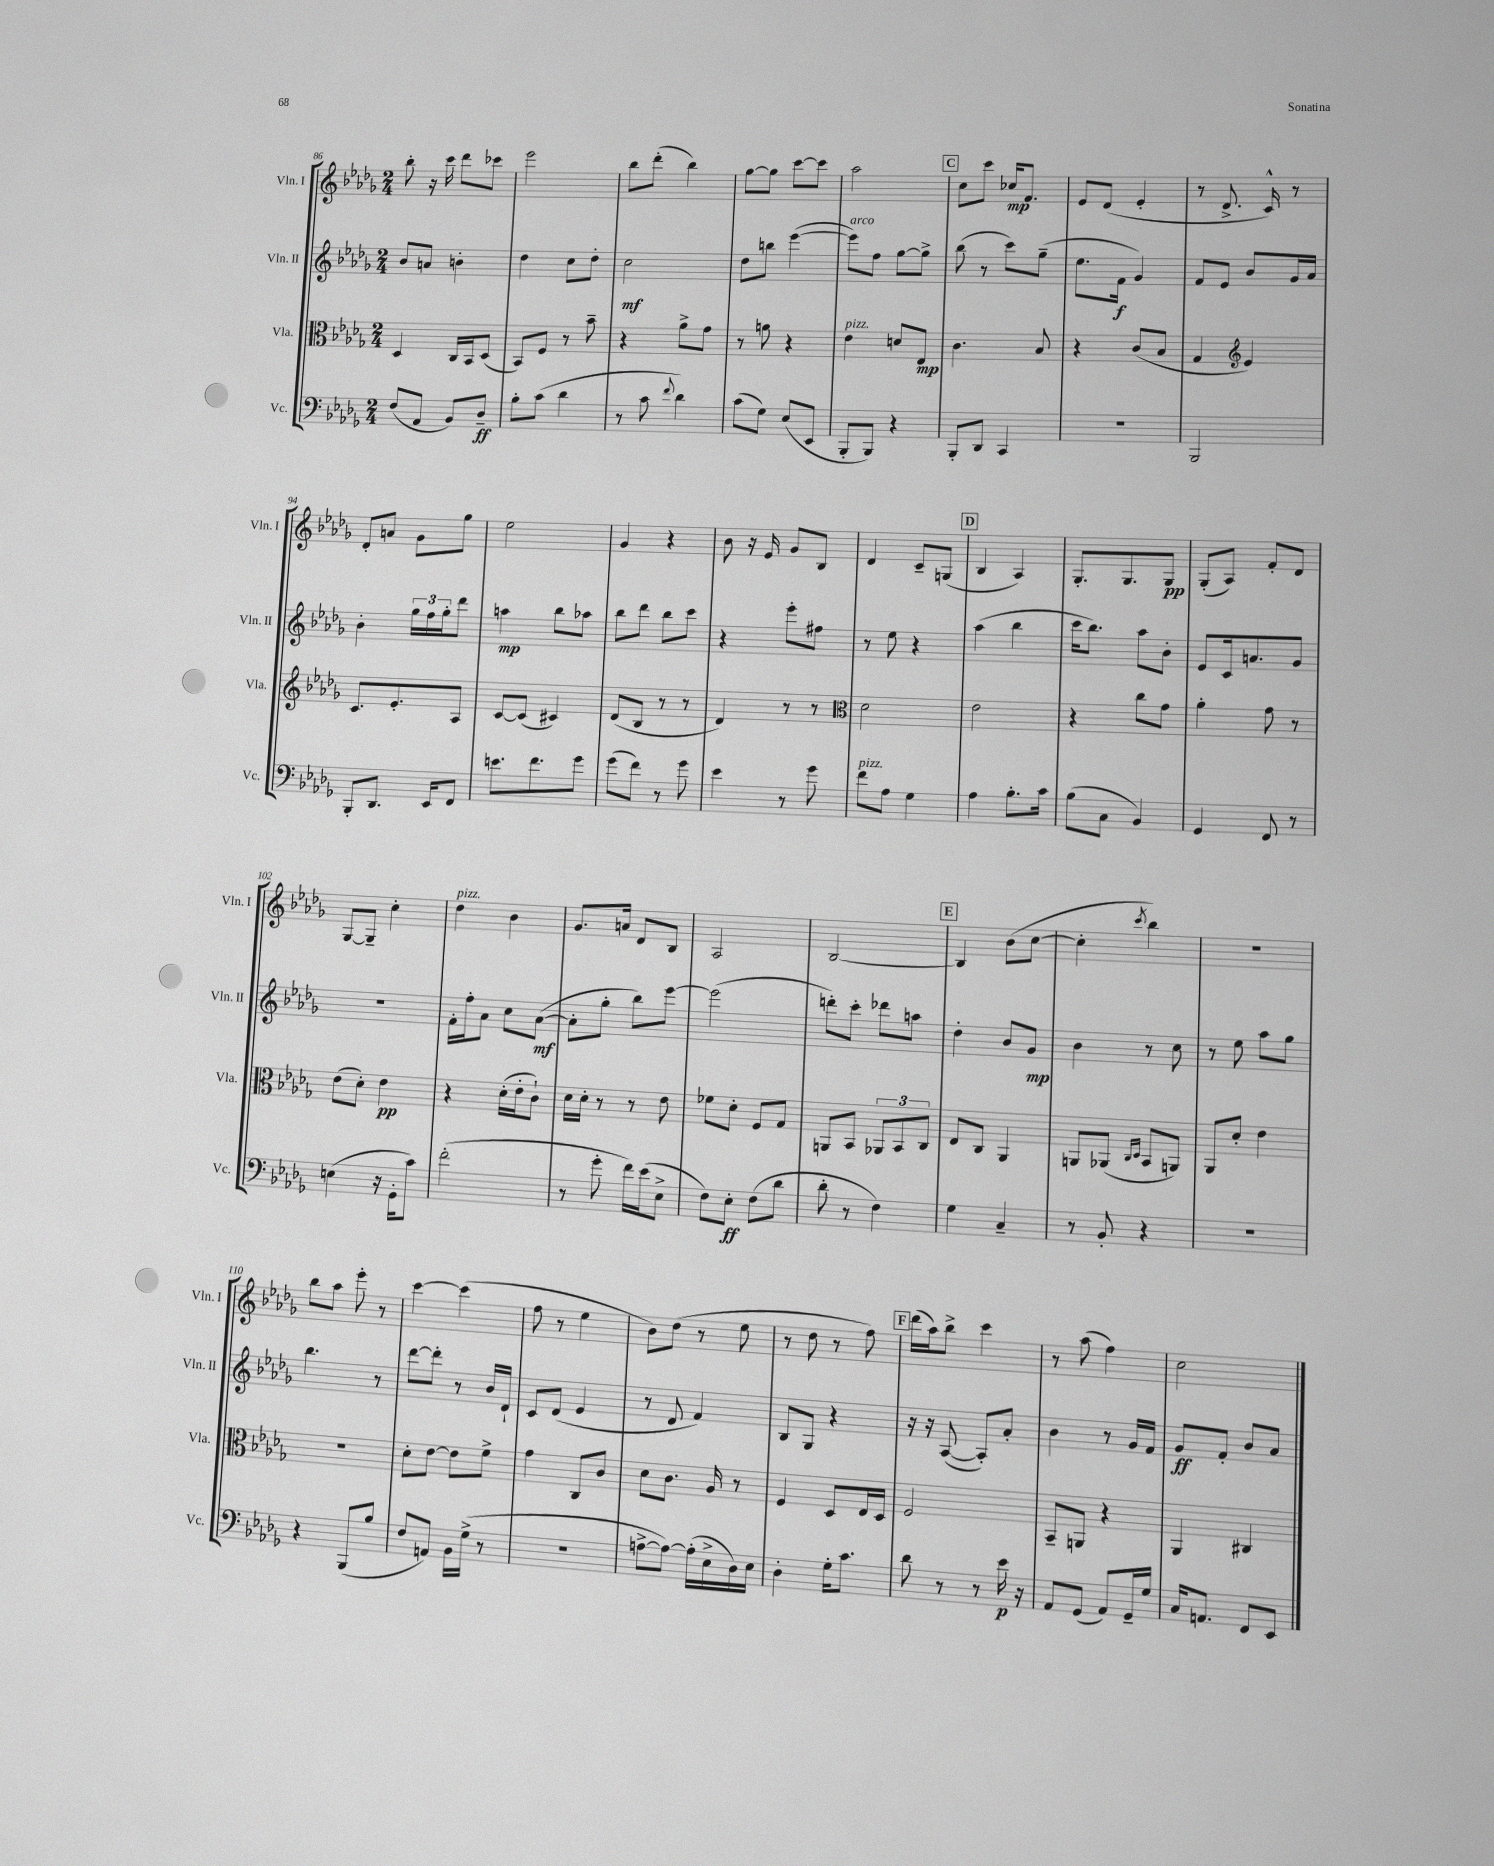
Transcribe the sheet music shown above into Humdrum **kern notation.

**kern	**dynam	**kern	**dynam	**kern	**dynam	**kern	**dynam
*part4	*part4	*part3	*part3	*part2	*part2	*part1	*part1
*staff4	*staff4	*staff3	*staff3	*staff2	*staff2	*staff1	*staff1
*I"Vc.	*	*I"Vla.	*	*I"Vln. II	*	*I"Vln. I	*
*I'Vc.	*	*I'Vla.	*	*I'Vln. II	*	*I'Vln. I	*
*clefF4	*	*clefC3	*	*clefG2	*	*clefG2	*
*k[b-e-a-d-g-]	*	*k[b-e-a-d-g-]	*	*k[b-e-a-d-g-]	*	*k[b-e-a-d-g-]	*
*M2/4	*	*M2/4	*	*M2/4	*	*M2/4	*
=86	=86	=86	=86	=86	=86	=86	=86
(8F/L	.	4D-/	.	8b-/L	.	8bb-'\	.
8AA-/J	.	.	.	8an/J	.	16r	.
.	.	.	.	.	.	16ccc\	.
8BB-/L)	.	16C/LL	.	4bn'\	.	8ddd-\L	.
.	.	16BB-/J	.	.	.	.	.
8D-~/J	ff	(8D-/J	.	.	.	8ccc-X\J	.
=87	=87	=87	=87	=87	=87	=87	=87
8B-'\L	.	8BB-/L)	.	4dd-\	.	2eee-\	.
(8c\J	.	8F/J	.	.	.	.	.
4d-\	.	8r	.	8cc\L	.	.	.
.	.	8b-~\	.	8dd-'\J	.	.	.
=88	=88	=88	=88	=88	=88	=88	=88
8r	.	4r	.	2cc\	mf	8bb-\L	.
8c\	.	.	.	.	.	(8ddd-'\J	.
8qqf/	.	.	.	.	.	.	.
4d-\)	.	8a-^\L	.	.	.	4bb-\)	.
.	.	8g-\J	.	.	.	.	.
=89	=89	=89	=89	=89	=89	=89	=89
(8c\L	.	8r	.	8dd-\L	.	[8gg-\L	.
8G-\J)	.	8an\	.	8bbn\J	.	8gg-\J]	.
(8E-/L	.	4r	.	([4eee-\	.	[8ccc\L	.
8EE-/J	.	.	.	.	.	8ccc\J]	.
=90	=90	=90	=90	=90	=90	=90	=90
!	!	!	!	!LO:TX:a:i:t=arco	!	!	!
!	!	!LO:TX:a:i:t=pizz.	!	!	!	!	!
8BBB-'/L	.	4e-\	.	8eee-\L])	.	2aa-\	.
8BBB-/J)	.	.	.	8ff\J	.	.	.
4r	.	8dn/L	.	[8gg-\L	.	.	.
.	.	8E-/J	mp	8gg-^\J]	.	.	.
!!LO:REH:place=s1:t=C
=91	=91	=91	=91	=91	=91	=91	=91
8BBB-'/L	.	4.c\	.	(8bb-\	.	8cc\L	.
8DD-/J	.	.	.	8r	.	8ccc\J	.
4CC/	.	.	.	8ccc\L)	.	16cc-X/KL	mp
.	.	.	.	.	.	8.f/J	.
.	.	8B-/	.	(8gg-~\J	.	.	.
=92	=92	=92	=92	=92	=92	=92	=92
2r	.	4r	.	8.ee-\L	.	8e-/L	.
.	.	.	.	.	.	(8d-/J	.
.	.	.	.	16f\Jk	f	.	.
.	.	(8c/L	.	4g-/)	.	4e-'/	.
.	.	8B-/J	.	.	.	.	.
=93	=93	=93	=93	=93	=93	=93	=93
2BBB-/	.	4G-/	.	8f/L	.	8r	.
.	.	.	.	8e-/J	.	8.d-^/	.
*	*	*clefG2	*	*	*	*	*
.	.	4e-/)	.	8b-/L	.	.	.
.	.	.	.	.	.	16c^^/)	.
.	.	.	.	16g-/L	.	8r	.
.	.	.	.	16a-/JJ	.	.	.
!!LO:LB:g=z
=94	=94	=94	=94	=94	=94	=94	=94
8BBB-'/L	.	8.c/L	.	4b-'\	.	8d-'/L	.
8.DD-/J	.	.	.	.	.	8an/J	.
.	.	8.e-'/	.	.	.	.	.
.	.	.	.	24gg-\LL	.	8g-\L	.
.	.	.	.	24ff\	.	.	.
16EE-/KL	.	.	.	.	.	.	.
.	.	.	.	24gg-'\J	.	.	.
8FF/J	.	8A-/J	.	8ddd-\J	.	8gg-\J	.
=95	=95	=95	=95	=95	=95	=95	=95
8.en\L	.	[8c/L	.	4aan\	mp	2ee-\	.
.	.	(8c/J]	.	.	.	.	.
8.f\	.	.	.	.	.	.	.
.	.	4c#X/)	.	8bb-\L	.	.	.
8g-\J	.	.	.	8aa-X\J	.	.	.
=96	=96	=96	=96	=96	=96	=96	=96
(8g-\L	.	(8d-/L	.	8bb-\L	.	4g-/	.
8f\J)	.	8B-/J	.	8ddd-\J	.	.	.
8r	.	8r	.	8bb-\L	.	4r	.
8g-\	.	8r	.	8ccc\J	.	.	.
=97	=97	=97	=97	=97	=97	=97	=97
4e-\	.	4d-/)	.	4r	.	8b-\	.
.	.	.	.	.	.	16r	.
.	.	.	.	.	.	16e-/	.
8r	.	8r	.	8eee-'\L	.	8g-/L	.
8g-\	.	8r	.	8ff#X\J	.	8B-/J	.
=98	=98	=98	=98	=98	=98	=98	=98
*	*	*clefC3	*	*	*	*	*
!LO:TX:a:i:t=pizz.	!	!	!	!	!	!	!
8f\L	.	2d-\	.	8r	.	4d-/	.
8A-\J	.	.	.	8ee-\	.	.	.
4G-\	.	.	.	4r	.	8c~/L	.
.	.	.	.	.	.	(8Gn/J	.
!!LO:REH:place=s1:t=D
=99	=99	=99	=99	=99	=99	=99	=99
4A-\	.	2e-\	.	(4aa-\	.	4B-/	.
8.B-'\L	.	.	.	4bb-\	.	4A-/)	.
16c\Jk	.	.	.	.	.	.	.
=100	=100	=100	=100	=100	=100	=100	=100
(8B-\L	.	4r	.	16ccc\KL	.	8.G-'/L	.
.	.	.	.	8.bb-\J)	.	.	.
8C\J	.	.	.	.	.	.	.
.	.	.	.	.	.	8.G-/	.
4BB-/)	.	8cc\L	.	8aa-\L	.	.	.
.	.	8g-\J	.	8b-'\J	.	8G-/J	pp
=101	=101	=101	=101	=101	=101	=101	=101
4GG-/	.	4a-'\	.	8e-/L	.	(8G-'/L	.
.	.	.	.	16c/k	.	8A-/J)	.
.	.	.	.	8.an/	.	.	.
8FF/	.	8g-\	.	.	.	8f'/L	.
8r	.	8r	.	8g-/J	.	8d-/J	.
!!LO:LB:g=z
=102	=102	=102	=102	=102	=102	=102	=102
(4En\	.	(8e-\L	.	2r	.	[8G-/L	.
.	.	8d-'\J)	.	.	.	8G-~/J]	.
16r	.	4e-\	pp	.	.	4cc'\	.
16GG-'\KL	.	.	.	.	.	.	.
8c\J)	.	.	.	.	.	.	.
=103	=103	=103	=103	=103	=103	=103	=103
!	!	!	!	!	!	!LO:TX:a:i:t=pizz.	!
(2f'\	.	4r	.	16f'\LL	.	4dd-\	.
.	.	.	.	16ff'\J	.	.	.
.	.	.	.	8a-\J	.	.	.
.	.	(16d-'\LL	.	8cc\L	.	4b-\	.
.	.	16e-'\J	.	.	.	.	.
.	.	8c`\J)	.	([8a-\J	mf	.	.
=104	=104	=104	=104	=104	=104	=104	=104
8r	.	16d-\LL	.	8a-'\L]	.	8.g-/L	.
.	.	16d-'\JJ	.	.	.	.	.
8g-'\	.	8r	.	8gg-'\J	.	.	.
.	.	.	.	.	.	16an/Jk	.
16f\LL)	.	8r	.	8bb-\L)	.	8d-/L	.
(16e-\J	.	.	.	.	.	.	.
8E-^\J	.	8e-\	.	[8eee-\J	.	8B-/J	.
=105	=105	=105	=105	=105	=105	=105	=105
8F\L)	.	8f-X\L	.	(2eee-\]	.	2A-/	.
8E-'\J	ff	8d-'\J	.	.	.	.	.
(8F\L	.	8F/L	.	.	.	.	.
8d-\J	.	8G-/J	.	.	.	.	.
=106	=106	=106	=106	=106	=106	=106	=106
8d-'\	.	8AAn/L	.	8dddn'\L)	.	[2B-/	.
8r	.	8BB-/J	.	8ccc'\J	.	.	.
4F\)	.	12AA-X/L	.	8ddd-X\L	.	.	.
.	.	12BB-/	.	.	.	.	.
.	.	.	.	8aan\J	.	.	.
.	.	12C/J	.	.	.	.	.
!!LO:REH:place=s1:t=E
=107	=107	=107	=107	=107	=107	=107	=107
4G-\	.	8E-/L	.	4dd-'\	.	4B-/]	.
.	.	8C/J	.	.	.	.	.
4C~/	.	4AA-/	.	8b-/L	.	(8b-\L	.
.	.	.	.	8g-/J	mp	[8cc\J	.
=108	=108	=108	=108	=108	=108	=108	=108
8r	.	8AAn/L	.	4b-\	.	4cc'\]	.
8BB-'/	.	(8AA-X/J	.	.	.	.	.
.	.	16qqC/LL	.	.	.	.	.
.	.	16qqD-/JJ	.	.	.	8qccc/	.
4r	.	8BB-/L	.	8r	.	4bb-\)	.
.	.	8AAn/J)	.	8cc\	.	.	.
=109	=109	=109	=109	=109	=109	=109	=109
2r	.	8AA-/L	.	8r	.	2r	.
.	.	8d-'/J	.	8ee-\	.	.	.
.	.	4e-\	.	8aa-\L	.	.	.
.	.	.	.	8gg-\J	.	.	.
!!LO:LB:g=z
=110	=110	=110	=110	=110	=110	=110	=110
4r	.	2r	.	4.bb-\	.	8bb-\L	.
.	.	.	.	.	.	8aa-\J	.
(8BBB-/L	.	.	.	.	.	8eee-'\	.
8B-/J	.	.	.	8r	.	8r	.
=111	=111	=111	=111	=111	=111	=111	=111
8F/L	.	8d-'\L	.	[8ddd-\L	.	[4ccc\	.
8AAn/J)	.	[8e-\J	.	8ddd-'\J]	.	.	.
16BB-\LL	.	8e-\L]	.	8r	.	(4ccc\]	.
(16G-^\JJ	.	.	.	.	.	.	.
8r	.	8f^\J	.	16b-/LL	.	.	.
.	.	.	.	16d-`/JJ	.	.	.
=112	=112	=112	=112	=112	=112	=112	=112
2r	.	4g-\	.	8c/L	.	8ff\	.
.	.	.	.	(8d-/J	.	8r	.
.	.	8C/L	.	4e-/	.	4ee-\	.
.	.	8c/J	.	.	.	.	.
=113	=113	=113	=113	=113	=113	=113	=113
[8An^\L	.	8d-\L	.	8r	.	8b-\L)	.
8A\J_)	.	8.c\J	.	8d-/	.	(8dd-\J	.
(16A'\LL]	.	.	.	4f/)	.	8r	.
16E-^\	.	16A-/	.	.	.	.	.
16D-\)	.	8r	.	.	.	8ee-\	.
16E-\JJ	.	.	.	.	.	.	.
=114	=114	=114	=114	=114	=114	=114	=114
4D-'\	.	4F/	.	8B-/L	.	8r	.
.	.	.	.	8G-/J	.	8dd-\	.
16G-'\KL	.	8D-/L	.	4r	.	8r	.
8.c\J	.	.	.	.	.	.	.
.	.	16E-/L	.	.	.	8ff\)	.
.	.	16D-/JJ	.	.	.	.	.
!!LO:REH:place=s1:t=F
=115	=115	=115	=115	=115	=115	=115	=115
8d-\	.	2F/	.	16r	.	(16ddd-\LL	.
.	.	.	.	16r	.	16aa-\J)	.
8r	.	.	.	([8A-/	.	8bb-^\J	.
8r	.	.	.	8A-'/L])	.	4ccc\	.
16e-\	p	.	.	8a-'/J	.	.	.
16r	.	.	.	.	.	.	.
=116	=116	=116	=116	=116	=116	=116	=116
8AA-/L	.	8BB-~/L	.	4b-\	.	8r	.
(8GG-/J	.	8AAn/J	.	.	.	(8aa-\	.
8AA-/L)	.	4r	.	8r	.	4ff\)	.
16GG-~/L	.	.	.	16g-/LL	.	.	.
16G-/JJ	.	.	.	16f/JJ	.	.	.
=117	=117	=117	=117	=117	=117	=117	=117
16C/KL	.	4AA-/	.	8g-/L	ff	2cc\	.
8.AAn/J	.	.	.	.	.	.	.
.	.	.	.	8f'/J	.	.	.
8FF/L	.	4C#X/	.	8b-/L	.	.	.
8EE-/J	.	.	.	8a-/J	.	.	.
==	==	==	==	==	==	==	==
*-	*-	*-	*-	*-	*-	*-	*-
